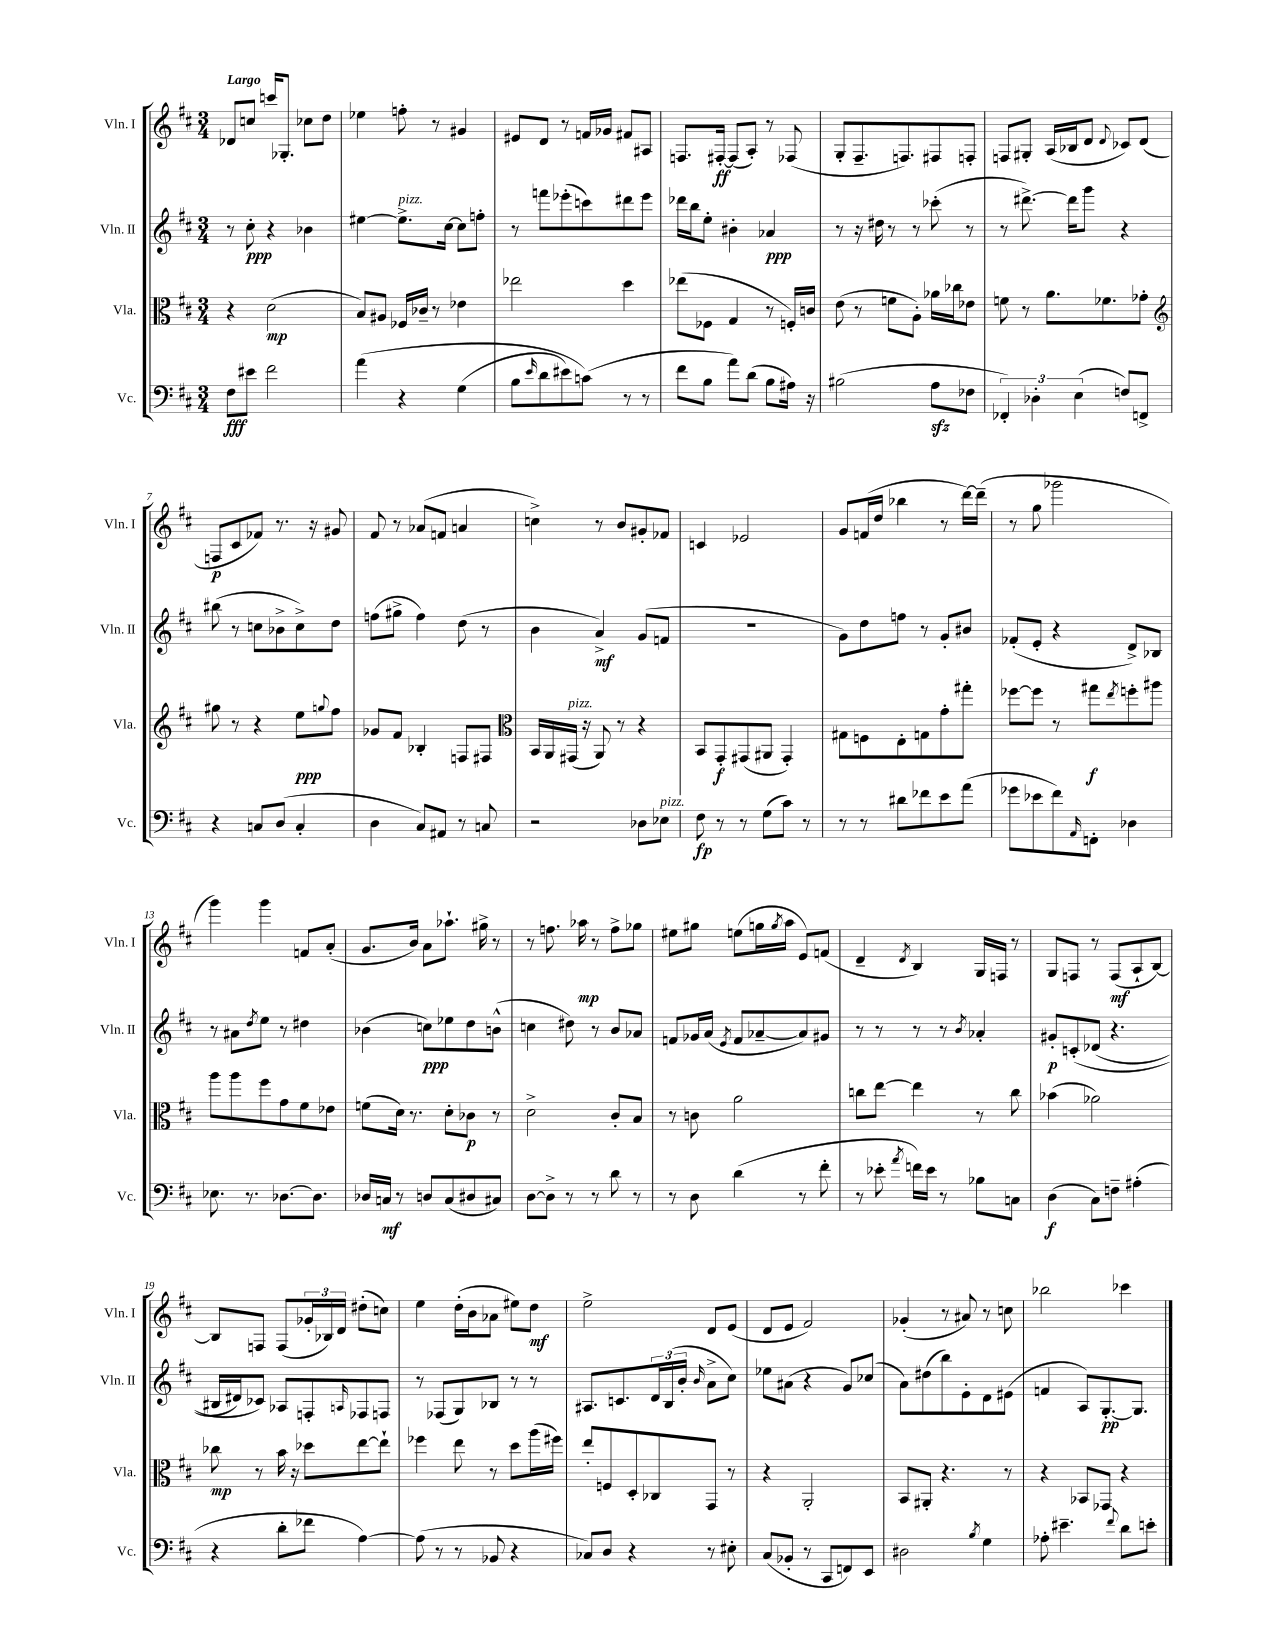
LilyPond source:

<<
\new StaffGroup <<
\new Staff = "s0" \with { instrumentName = "Vln. I" shortInstrumentName = "Vln. I" } {
    \clef treble \key d \major \numericTimeSignature \time 3/4 \tempo "Largo"
    des'8 c''8 c'''16 ges8.-. ces''8 d''8 |
    ees''4 f''8-. r8 gis'4 |
    eis'8 d'8 r8 f'16 ges'16 fis'8 ais8 |
    f8. fis16~-.\ff fis8( a8-.) r8 fes8( |
    g8-. fis8.-- f8.) fis8 f8-. |
    f8 gis8-. a16( bes16 d'8 \appoggiatura { d'8 } ces'8) d'8( |
    f8\p cis'8 fes'8) r8. r16 gis'8 |
    fis'8 r8 aes'8( f'8 a'4 |
    c''4->) r8 b'8 gis'8-. fes'8 |
    c'4 ees'2 |
    g'8 f'16( d''16 bes''4 r8 d'''16~) d'''16--( |
    r8 g''8 ges'''2 |
    g'''4) g'''4 f'8 a'8-.( |
    g'8. b'16) a'8 aes''8.-! gis''16-> r8 |
    r8 f''8. aes''16\mp r8 f''8-> ges''8 |
    eis''8 gis''8 e''8( g''16 \acciaccatura { g''8 } a''16 e'8) f'8( |
    d'4-- \acciaccatura { d'8 } b4) g16 f16 r8 |
    g8 f8 r8 f8\mf( a8-! b8~) |
    b8 f8 f8( \tuplet 3/2 { ges'16-. bes16) d'16 } dis''8-.( c''8) |
    e''4 d''16-.( b'16 aes'8 eis''8) d''8\mf |
    e''2-> d'8 e'8( |
    d'8 e'8 fis'2) |
    ges'4-.( r8 ais'8) r8 c''8 |
    bes''2 ces'''4 \bar "|." |
}
\new Staff = "s1" \with { instrumentName = "Vln. II" shortInstrumentName = "Vln. II" } {
    \clef treble \key d \major \numericTimeSignature \time 3/4
    r8 cis''8-.\ppp r4 bes'4 |
    eis''4~ eis''8.->^\markup { \italic "pizz." } cis''16~ cis''8 f''8-. |
    r8 f'''8 ees'''8-.( c'''8) dis'''8 ees'''8 |
    des'''16 b''16 e''8-. bis'4-. aes'4\ppp |
    r8 r16 dis''16 r8 r8 ces'''8-.( r8 |
    r8 dis'''8.~->) dis'''16 g'''8 r4 |
    bis''8( r8 c''8 bes'8-> c''8->) d''8 |
    f''8( gis''8-> f''4) d''8( r8 |
    b'4 a'4->\mf) g'8( f'8 |
    R2. |
    g'8) d''8 f''8 r8 g'8-. bis'8 |
    fes'8-.( e'8-. r4 d'8->) bes8 |
    r8 ais'8 \acciaccatura { d''8 } e''8 r8 dis''4 |
    bes'4( c''8\ppp) ees''8 d''8 b'8-^( |
    c''4 dis''8) r8 b'8 aes'8 |
    f'8 ges'16 a'16( \acciaccatura { e'8 } f'8 aes'8~-- aes'8) gis'8 |
    r8 r8 r8 r8 \acciaccatura { b'8 } aes'4-. |
    gis'8-.\p c'8-.\( des'8( r4. |
    bis16 dis'16) ces'8\) aes8 f8-. \grace { a16 } fes8 f8 |
    r8 fes8( g8) bes8 r8 r8 |
    ais8. c'8. \tuplet 3/2 { d'16 b16( b'16-. } \grace { b'16 } a'8-> cis''8) |
    ees''8 ais'8( r4 g'8) ces''8( |
    a'8) dis''8( b''8) e'8-. d'8 eis'8( |
    f'4 a8) g8.~-.\pp g8. \bar "|." |
}
\new Staff = "s2" \with { instrumentName = "Vla." shortInstrumentName = "Vla." } {
    \clef alto \key d \major \numericTimeSignature \time 3/4
    r4 d'2\mp( |
    b8) ais8 fes16 ces'16-- r8 ees'4 |
    ees''2 d''4 |
    ees''8( fes8 g4 r8 f16-.) c'16 |
    e'8( r8 f'8 a8-.) aes'16 ces''16 ees'8 |
    f'8 r8 a'8. fes'8. ges'8-. |
    \clef treble gis''8 r8 r4 e''8\ppp \appoggiatura { g''8 } fis''8 |
    ges'8 fis'8 bes4-. f8 fis8 |
    \clef alto b,16 a,16 gis,16^\markup { \italic "pizz." }( r16 a,8) r8 r4 |
    b,8 g,8-.\f gis,8( ais,8 gis,4-.) |
    gis8 f8 e8-. g8 g'8-. gis''8-. |
    fes''8~ fes''8 r8 gis''8\f \acciaccatura { e''8 } f''8-. ais''8 |
    a''8 a''8 fis''8 g'8 fis'8 ees'8 |
    f'8( d'16) r8. d'8-. ces'8\p r8 |
    d'2-> cis'8-. b8 |
    r8 c'8 a'2 |
    c''8 e''8~ e''4 r8 c''8 |
    bes'4( aes'2) |
    ces''8\mp r8 b'16 r16 des''8 e''8~ e''8-! |
    fes''4 e''8 r8 d''8 a''16( fis''16) |
    e''8-. f8 d8-. ces8 g,8 r8 |
    r4 a,2-. |
    b,8 ais,8-. r4. r8 |
    r4 bes,8 ges,8 r4 \bar "|." |
}
\new Staff = "s3" \with { instrumentName = "Vc." shortInstrumentName = "Vc." } {
    \clef bass \key d \major \numericTimeSignature \time 3/4
    fis8\fff eis'8 fis'2 |
    a'4\( r4 g4( |
    b8 \grace { e'16 } d'8 eis'8) c'8(\) r8 r8 |
    fis'8 b8 a'8) d'8( b8 ais16) r16 |
    bis2( a8\sfz fes8 |
    \tuplet 3/2 { fes,4-.) des4-. e4( } f8) f,8-> |
    r4 c8 d8( c4-. |
    d4 cis8) ais,8 r8 c8 |
    r2 des8 ees8^\markup { \italic "pizz." } |
    fis8\fp r8 r8 g8( cis'8) r8 |
    r8 r8 dis'8 fes'8 e'8 a'8( |
    ges'8 ees'8 fis'8) \grace { a,16 } f,8-. des4 |
    ees8. r8. des8.~ des8. |
    des16 c16\mf r8 d8 c8( dis8 cis8) |
    d8~ d8-> r8 r8 d'8 r8 |
    r8 d8 d'4( r8 fis'8-. |
    r8 ees'8-. \acciaccatura { a'8 } f'16) ees'16 r8 bes8 c8 |
    d4\f( cis8) f8-- ais4-.( |
    r4 d'8-. fes'8 a4~) |
    a8( r8 r8 bes,8 r4 |
    ces8) d8 r4 r8 eis8-. |
    cis8( bes,8-. r8 cis,8 f,8) e,8 |
    dis2 \acciaccatura { b8 } g4 |
    aes8-. eis'4.-- \appoggiatura { fis'8 } d'8 e'8-. \bar "|." |
}
>>
>>
